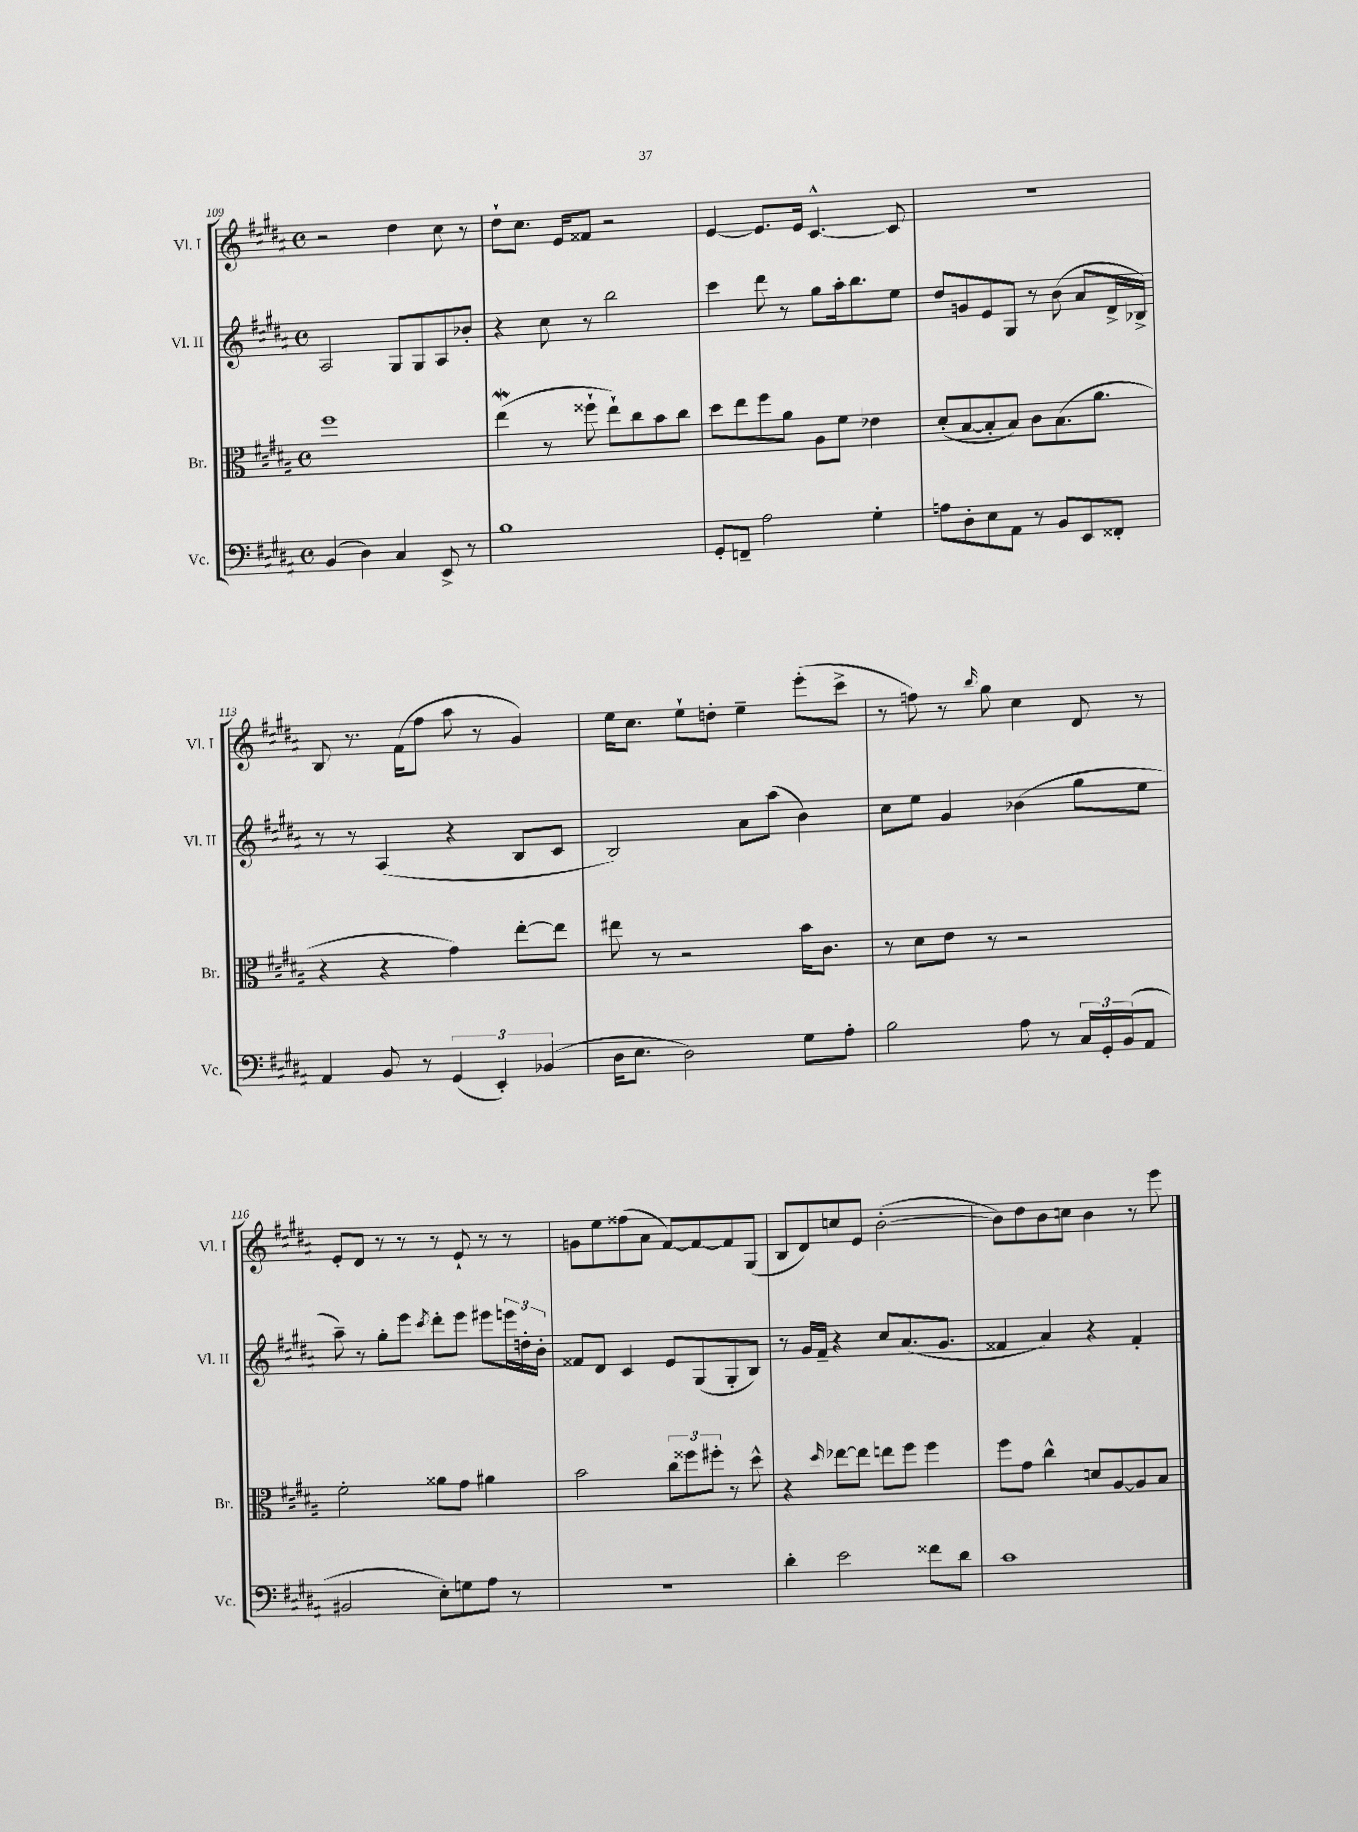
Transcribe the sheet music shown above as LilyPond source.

<<
\new StaffGroup <<
\new Staff = "s0" \with { instrumentName = "Vl. I" shortInstrumentName = "Vl. I" } {
    \clef treble \key b \major \defaultTimeSignature \time 4/4
    r2 dis''4 cis''8 r8 |
    dis''8-! cis''8. e'16 fisis'8 r2 |
    e'4~ e'8. e'16 cis'4.~-^ cis'8 |
    R1 |
    b8 r8. fis'16( fis''8 ais''8 r8 gis'4) |
    e''16 cis''8. e''8-! d''8-. e''4-- e'''8-.( cis'''8-> |
    r8 f''8) r8 \grace { b''16 } gis''8 cis''4 dis'8 r8 |
    e'8-. dis'8 r8 r8 r8 e'8-! r8 r8 |
    g'8 e''8 fisis''8( ais'8 fis'8~) fis'8~ fis'8 gis8( |
    b8 dis'8) c''8 e'8 b'2~-.( |
    b'8) dis''8 b'8 c''8 b'4 r8 e'''8 \bar "|." |
}
\new Staff = "s1" \with { instrumentName = "Vl. II" shortInstrumentName = "Vl. II" } {
    \clef treble \key b \major \defaultTimeSignature \time 4/4
    ais2 gis8 gis8 ais8 bes'8-. |
    r4 cis''8 r8 b''2 |
    cis'''4 dis'''8 r8 gis''8 ais''16-. b''8. e''8 |
    dis''8 g'8 e'8 gis8 r8 b'8( ais'8 dis'16-> bes16->) |
    r8 r8 ais4( r4 b8 cis'8 |
    b2) ais'8 ais''8( b'4) |
    cis''8 e''8 gis'4 bes'4( gis''8 e''8 |
    ais''8--) r8 gis''8-. e'''8 \acciaccatura { cis'''8 } dis'''8-. e'''8 eis'''8 \tuplet 3/2 { e'''16 d''16-. b'16-. } |
    fisis'8 dis'8 cis'4 e'8 gis8( gis8-. b8) |
    r8 gis'16 fis'16-- r4 cis''8 ais'8.( gis'8. |
    fisis'4 ais'4) r4 fisis'4-. \bar "|." |
}
\new Staff = "s2" \with { instrumentName = "Br." shortInstrumentName = "Br." } {
    \clef alto \key b \major \defaultTimeSignature \time 4/4
    fis''1 |
    e''4\mordent( r8 fisis''8-! e''8-!) cis''8 b'8 cis''8 |
    dis''8 e''8 fis''8 ais'8 ais8 fis'8 ees'4 |
    dis'8-.( b8~ b8-. b8) cis'8 b8.( ais'8. |
    r4 r4 gis'4) e''8~-. e''8 |
    eis''8 r8 r2 b'16 cis'8. |
    r8 dis'8 e'8 r8 r2 |
    fis'2-. aisis'8 gis'8 ais'4 |
    b'2 \tuplet 3/2 { cis''8 fisis''8 fis''8-. } r8 dis''8-^ |
    r4 \grace { dis''16 } ees''8~ ees''8 e''8 fis''8 fis''4 |
    fis''8 gis'8 cis''4-^ d'8 ais8~ ais8 b8 \bar "|." |
}
\new Staff = "s3" \with { instrumentName = "Vc." shortInstrumentName = "Vc." } {
    \clef bass \key b \major \defaultTimeSignature \time 4/4
    b,4( dis4) cis4 e,8-> r8 |
    b1 |
    gis,8-. f,8-- ais2 gis4-. |
    a8 dis8-. e8 ais,8 r8 b,8 e,8 fisis,8-. |
    ais,4 b,8 r8 \tuplet 3/2 { gis,4( e,4-.) bes,4( } |
    dis16 e8. dis2) gis8 ais8-. |
    b2 ais8 r8 \tuplet 3/2 { cis16 gis,16-. b,16( } ais,8 |
    bis,2 e8-.) g8 ais8 r8 |
    r1 |
    dis'4-. e'2 fisis'8 dis'8 |
    cis'1 \bar "|." |
}
>>
>>
\layout { \context { \Score currentBarNumber = #109 } }
